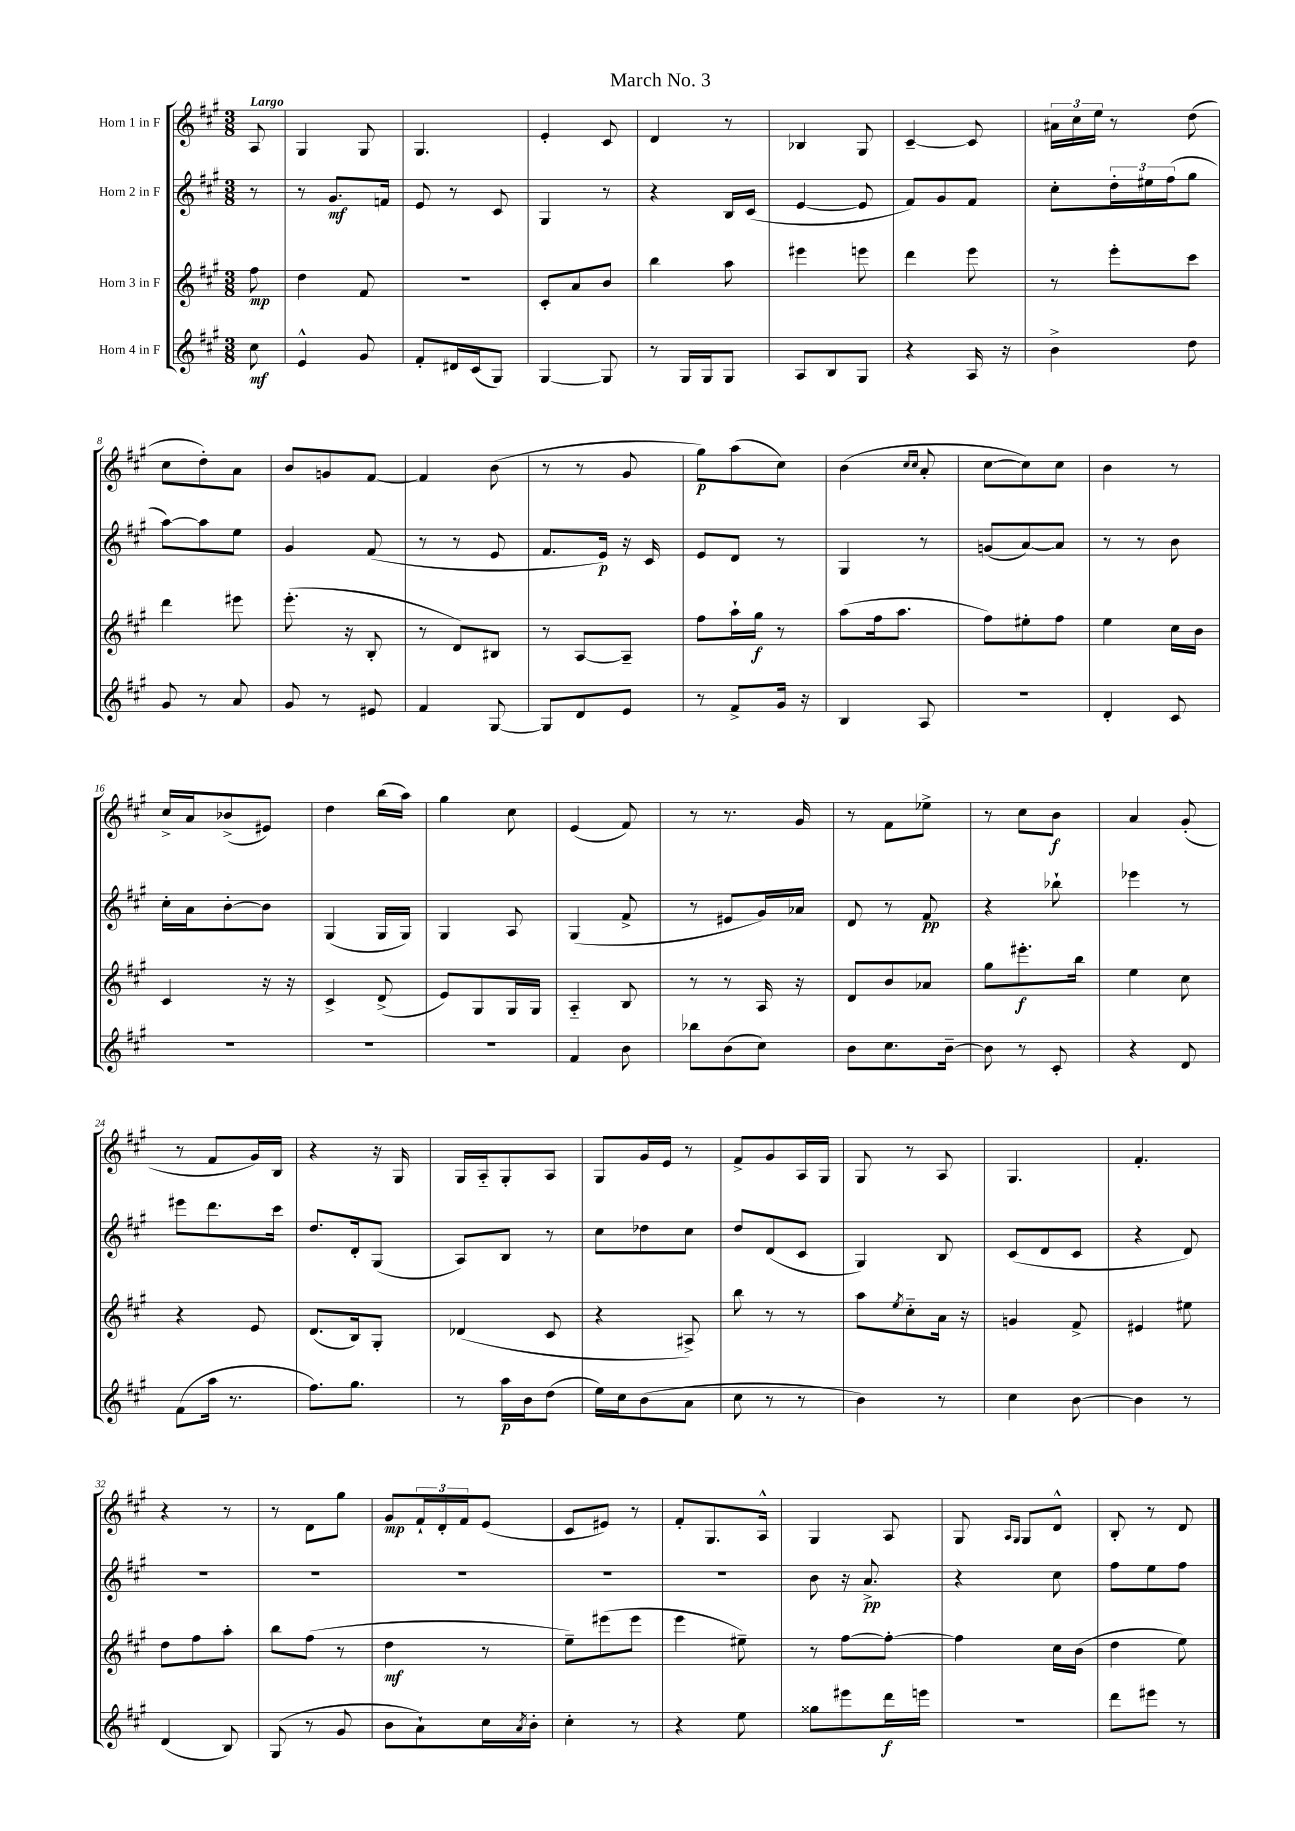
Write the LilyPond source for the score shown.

\header { title = "March No. 3" }
<<
\new StaffGroup <<
\new Staff = "s0" \with { instrumentName = "Horn 1 in F" } {
    \clef treble \key a \major \numericTimeSignature \time 3/8 \partial 8 \tempo "Largo"
    a8 |
    gis4 gis8 |
    gis4. |
    e'4-. cis'8 |
    d'4 r8 |
    bes4 gis8 |
    cis'4~-- cis'8 |
    \tuplet 3/2 { ais'16 cis''16 e''16 } r8 d''8( |
    cis''8 d''8-.) a'8 |
    b'8 g'8 fis'8~ |
    fis'4 b'8( |
    r8 r8 gis'8 |
    gis''8\p) a''8( cis''8) |
    b'4( \grace { cis''16 cis''16 } a'8-. |
    cis''8~ cis''8) cis''8 |
    b'4 r8 |
    cis''16-> a'16 bes'8->( eis'8) |
    d''4 b''16( a''16) |
    gis''4 cis''8 |
    e'4( fis'8) |
    r8 r8. gis'16 |
    r8 fis'8 ees''8-> |
    r8 cis''8 b'8\f |
    a'4 gis'8-.( |
    r8 fis'8 gis'16) b16 |
    r4 r16 gis16 |
    gis16 a16-_ gis8-. a8 |
    gis8 gis'16 e'16 r8 |
    fis'8-> gis'8 a16 gis16 |
    gis8 r8 a8 |
    gis4. |
    fis'4.-. |
    r4 r8 |
    r8 d'8 gis''8 |
    gis'8\mp \tuplet 3/2 { fis'16-! d'16-. fis'16 } e'8( |
    cis'8 eis'8) r8 |
    fis'8-. gis8. a16-^ |
    gis4 a8 |
    gis8 \grace { a16 gis16 } gis8 d'8-^ |
    b8-. r8 d'8 \bar "|." |
}
\new Staff = "s1" \with { instrumentName = "Horn 2 in F" } {
    \clef treble \key a \major \numericTimeSignature \time 3/8 \partial 8
    r8 |
    r8 gis'8.\mf f'16 |
    e'8 r8 cis'8 |
    gis4 r8 |
    r4 b16 cis'16( |
    e'4~ e'8 |
    fis'8) gis'8 fis'8 |
    cis''8-. \tuplet 3/2 { d''16-. eis''16 fis''16( } gis''8 |
    a''8~) a''8 e''8 |
    gis'4 fis'8( |
    r8 r8 e'8 |
    fis'8. e'16\p) r16 cis'16 |
    e'8 d'8 r8 |
    gis4 r8 |
    g'8( a'8~) a'8 |
    r8 r8 b'8 |
    cis''16-. a'16 b'8~-. b'8 |
    gis4( gis16 gis16) |
    gis4 a8 |
    gis4( fis'8-> |
    r8 eis'8 gis'16) aes'16 |
    d'8 r8 fis'8\pp |
    r4 bes''8-! |
    ees'''4 r8 |
    eis'''8 d'''8. cis'''16 |
    d''8. d'16-. gis8( |
    a8) b8 r8 |
    cis''8 des''8 cis''8 |
    d''8 d'8( cis'8 |
    gis4) b8 |
    cis'8( d'8 cis'8 |
    r4 d'8) |
    r4. |
    R4. |
    R4. |
    R4. |
    R4. |
    b'8 r16 a'8.->\pp |
    r4 cis''8 |
    fis''8 e''8 fis''8 \bar "|." |
}
\new Staff = "s2" \with { instrumentName = "Horn 3 in F" } {
    \clef treble \key a \major \numericTimeSignature \time 3/8 \partial 8
    fis''8\mp |
    d''4 fis'8 |
    R4. |
    cis'8-. a'8 b'8 |
    b''4 a''8 |
    eis'''4 e'''8 |
    d'''4 e'''8 |
    r8 e'''8-. cis'''8 |
    d'''4 eis'''8 |
    e'''8.-.( r16 b8-. |
    r8 d'8) bis8 |
    r8 a8~ a8-- |
    fis''8 a''16-! gis''16\f r8 |
    a''8( fis''16 a''8. |
    fis''8) eis''8-. fis''8 |
    e''4 cis''16 b'16 |
    cis'4 r16 r16 |
    cis'4-> d'8->( |
    e'8) gis8 gis16 gis16 |
    a4-_ b8 |
    r8 r8 a16 r16 |
    d'8 b'8 aes'8 |
    gis''8 eis'''8.-.\f b''16 |
    e''4 cis''8 |
    r4 e'8 |
    d'8.( b16) gis8-. |
    des'4( cis'8 |
    r4 ais8->) |
    b''8 r8 r8 |
    a''8 \acciaccatura { e''8 } cis''8-_ a'16 r16 |
    g'4 fis'8-> |
    eis'4 eis''8 |
    d''8 fis''8 a''8-. |
    b''8 fis''8( r8 |
    d''4\mf r8 |
    e''8--) eis'''8( eis'''8 |
    e'''4 eis''8--) |
    r8 fis''8~ fis''8~-. |
    fis''4 cis''16 b'16( |
    d''4 e''8) \bar "|." |
}
\new Staff = "s3" \with { instrumentName = "Horn 4 in F" } {
    \clef treble \key a \major \numericTimeSignature \time 3/8 \partial 8
    cis''8\mf |
    e'4-^ gis'8 |
    fis'8-. dis'16 cis'16( gis8) |
    gis4~ gis8 |
    r8 gis16 gis16 gis8 |
    a8 b8 gis8 |
    r4 a16 r16 |
    b'4-> d''8 |
    gis'8 r8 a'8 |
    gis'8 r8 eis'8 |
    fis'4 gis8~ |
    gis8 d'8 e'8 |
    r8 fis'8-> gis'16 r16 |
    b4 a8 |
    R4. |
    d'4-. cis'8 |
    R4. |
    R4. |
    R4. |
    fis'4 b'8 |
    bes''8 b'8( cis''8) |
    b'8 cis''8. b'16~-- |
    b'8 r8 cis'8-. |
    r4 d'8 |
    fis'8( a''16 r8. |
    fis''8.) gis''8. |
    r8 a''16\p b'16 d''8( |
    e''16) cis''16 b'8( a'8 |
    cis''8 r8 r8 |
    b'4) r8 |
    cis''4 b'8~ |
    b'4 r8 |
    d'4( b8) |
    gis8( r8 gis'8 |
    b'8 a'8-!) cis''16 \acciaccatura { a'8 } b'16-. |
    cis''4-. r8 |
    r4 e''8 |
    gisis''8 eis'''8 d'''16\f e'''16 |
    R4. |
    d'''8 eis'''8 r8 \bar "|." |
}
>>
>>
